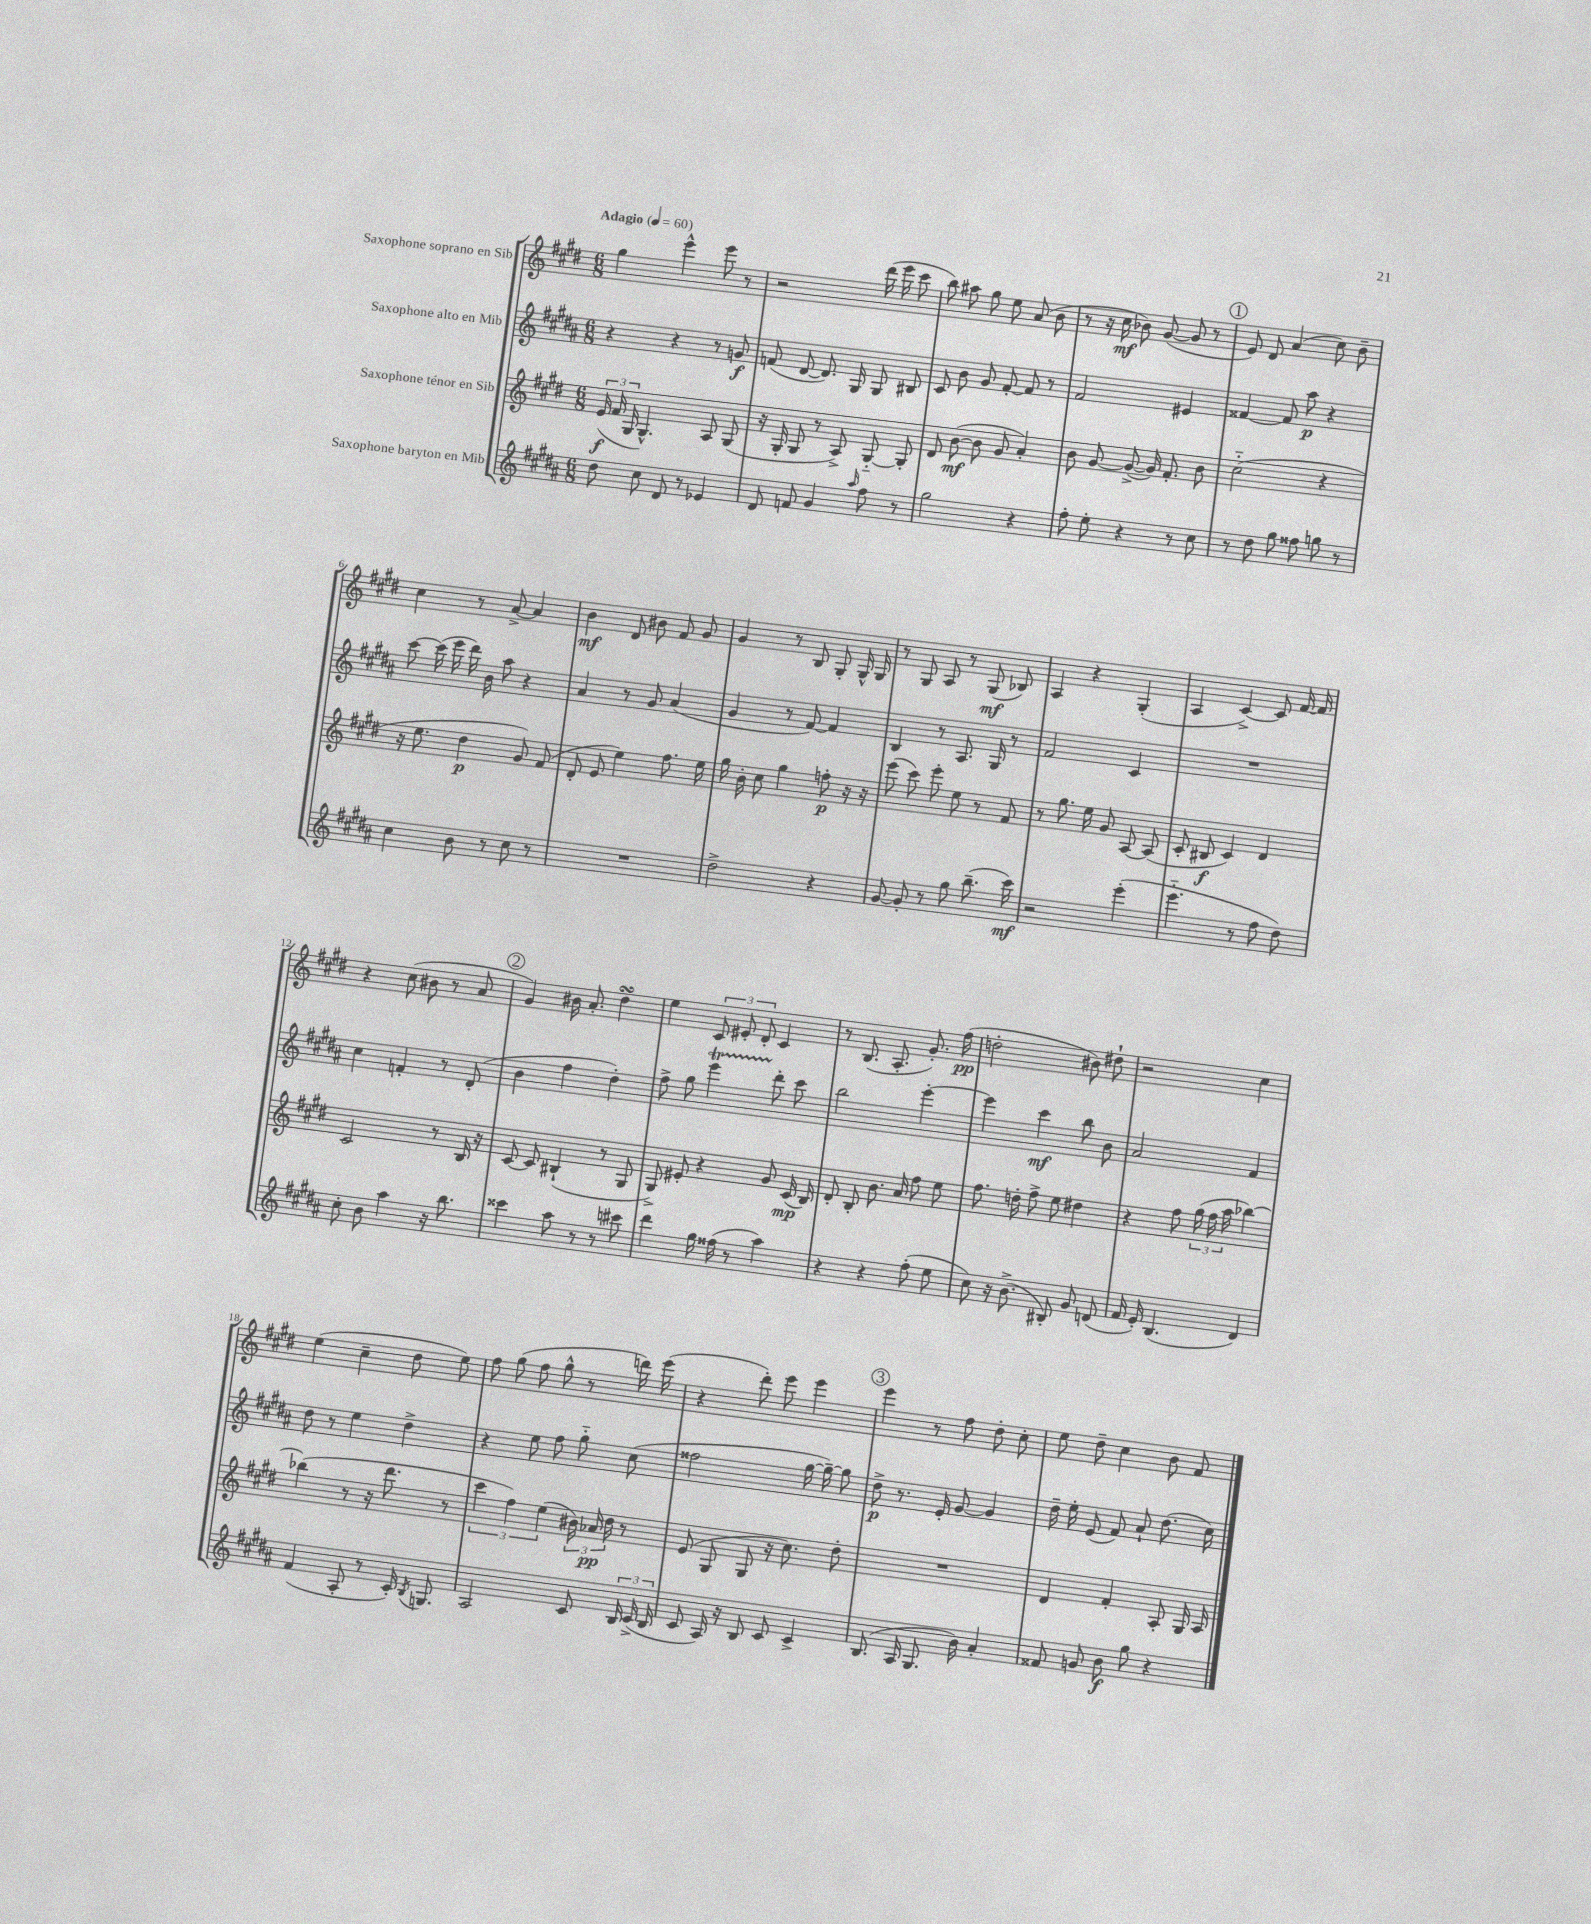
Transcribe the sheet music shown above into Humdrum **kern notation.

**kern	**kern	**kern	**kern
*staff4	*staff3	*staff2	*staff1
*clefG2	*clefG2	*clefG2	*clefG2
*k[f#c#g#d#a#]	*k[f#c#g#d#]	*k[f#c#g#d#a#]	*k[f#c#g#d#]
*M6/8	*M6/8	*M6/8	*M6/8
*MM60	*MM60	*MM60	*MM60
8dd#	(24e	4r	4gg#
.	24f#	.	.
.	24G#	.	.
8cc#	4.G#^^)	.	.
8d#	.	4r	4eee^^
8r	.	.	.
4e-	8A	8r	8eee
.	(8G#	8g	8r
=	=	=	=
8d#	16r	(8f	2r
.	16G#'	.	.
8f	8G#	[8d#	.
4g#	8r	8.d#])	.
.	8A^)	.	.
.	.	16G#	.
16qqaa#	.	.	.
8ff#	[8G#'~	8G#	(16ddd#
.	.	.	16eee
8r	8G#']	8B#	8ccc#
=	=	=	=
2gg#	8d#	8c#	8bb)
.	([8b	8b	8aa#
.	8b]	8g#	8gg#
.	8g#	[8f#'	8ee
4r	4a')	8f#]	(8a
.	.	8r	8b
=	=	=	=
8ff#'	8b	2f#	8r
8ee'	[8g#	.	16r
.	.	.	16cc#
4r	(8g#^_	.	8b-)
.	16g#])	.	([8g#
.	8.f#'	.	.
8r	.	4e#	8g#]
8cc#	8b	.	8r
=	=	=	=
8r	(2cc#'~	[4f##	8e)
8dd#	.	.	8d#
8gg#	.	8f##]	(4a
8ff##	.	8aa#	.
8gg	4r	4r	8cc#)
8r	.	.	8b~
=	=	=	=
4cc#	16r	[8ccc#	4cc#
.	8.ee	.	.
.	.	(16ccc#]	.
.	.	16eee	.
8b	4dd#	16ddd#)	8r
.	.	16b	.
8r	.	8aa#	[8a^
8cc#	8g#)	4r	4a]
8r	(8f#	.	.
=	=	=	=
2.r	8d#'	4a#	4b
.	8e	.	.
.	4ee)	8r	8d#
.	.	8g#	8b#
.	8.ff#	(4a#	8f#
.	.	.	8g#
.	16ee	.	.
=	=	=	=
2dd#^	16gg#	4g#	4g#
.	16b'	.	.
.	8cc#	.	.
.	4gg#	8r	8r
.	.	[8f#)	8B
4r	8ff'	4f#]	8G#'
.	16r	.	16G#^^
.	16r	.	16G#
=	=	=	=
[8g#	(8eee	4B	8r
8g#']	8ccc#)	.	8G#
8r	8eee'	8r	8A
8gg#	8ee	8.A#	8r
(8.bb~	8r	.	(8G#
.	.	16G#	.
.	8f#	8r	8B-)
16ccc#)	.	.	.
=	=	=	=
2r	8r	2f#	4A
.	8.gg#	.	.
.	.	.	4r
.	16ee	.	.
.	8g#	.	.
(4eee'	[8A	4c#	(4G#'
.	(8A]	.	.
=	=	=	=
4.eee'~	8c#'	2.r	4A
.	8B#	.	.
.	4c#)	.	[4c#^)
8r	.	.	.
8ff#	4d#	.	8c#]
8dd#)	.	.	[16f#
.	.	.	16f#]
=	=	=	=
8cc#'	2c#	4cc#	4r
8b	.	.	.
4aa#	.	4f'	(8cc#
.	.	.	8b#
16r	8r	8r	8r
8.bb	.	.	.
.	16B	(8d#'	8a
.	16r	.	.
=	=	=	=
4ccc##	[8c#	4b	4g#)
.	8c#]	.	.
8aa#	(4B#`	4ff#	16b#
.	.	.	8.a'
8r	.	.	.
8r	8r	4dd#')	4dd#
8ccc#	8G#	.	.
=	=	=	=
4ddd#	8G#^)	8ff#^	4ee
.	8e#'	8gg#	.
16gg#	4r	4eee	12c#
(16ff##	.	.	.
.	.	.	12e#'
8r	.	.	.
.	.	.	12d#'
4aa#)	8g#	8ddd#'	4c#
.	(16c#	8ccc#	.
.	16B)	.	.
=	=	=	=
4r	8d#'	2bb	8r
.	8B'	.	(8.B
4r	8.b	.	.
.	.	.	8.A'
.	16a	.	.
(8ff#'	8ff#	[4eee'	8.g#')
8ee	8ee	.	.
.	.	.	(16ff#
=	=	=	=
8cc#)	8.ff#	4eee]	2dd'
16r	.	.	.
(8.b^	16dd'	.	.
.	8ff#^	4ccc#	.
8B#')	8ee	.	.
8g#	4dd#	8bb	8b#)
(8d	.	8b	8dd#`
=	=	=	=
16f#	4r	2a#	2r
16e')	.	.	.
(4.B	.	.	.
.	8ff#	.	.
.	(24gg#	.	.
.	24ff#	.	.
.	24aa	.	.
4d#)	[4bb-)	4f#	4cc#
=	=	=	=
(4f#	(4bb-]	8dd#	(4ee
.	.	8r	.
8A#'	8r	4ee	4cc#~
8r	16r	.	.
.	8.ddd#	.	.
16c#')	.	4dd#^	8dd#
8qB	.	.	.
8.G	.	.	.
.	8r	.	8ee)
=	=	=	=
2A#	6ccc#	4r	8ff#
.	.	.	(8gg#
.	6ff#)	.	.
.	.	8ee	8ff#
.	(6ee	.	.
.	.	8ff#	8gg#^^
8c#	24b#)	8gg#'~	8r
.	24a-	.	.
.	24dd#	.	.
24B	8r	(8cc#	16ddd)
(24c#^	.	.	.
.	.	.	(16eee
24B	.	.	.
=	=	=	=
8c#	(8e	2ff##	4r
16A#)	8G#	.	.
16r	.	.	.
8B	8G#	.	8ddd#')
8c#	16r	.	8eee
.	8.cc#)	.	.
4c#^	.	[16gg#	4eee
.	.	16gg#~_)	.
.	8dd#'	8gg#]	.
=	=	=	=
(8.B	2.r	8dd#^	4eee
.	.	8.r	.
16A#	.	.	.
8.G#	.	.	8r
.	.	16e'	.
.	.	[8g#	8ff#
16b)	.	.	.
4a#'	.	4g#]	8dd#'
.	.	.	8cc#'
=	=	=	=
8f##	4d#	16dd#~	8ee
.	.	16ee'	.
8g	.	(8e	8dd#~
8b	4f#'	8f#)	4cc#
8gg#	.	8a#`	.
4r	8A'	(8.dd#	8b
.	16G#	.	8f#
.	16A	16cc#)	.
==	==	==	==
*-	*-	*-	*-
